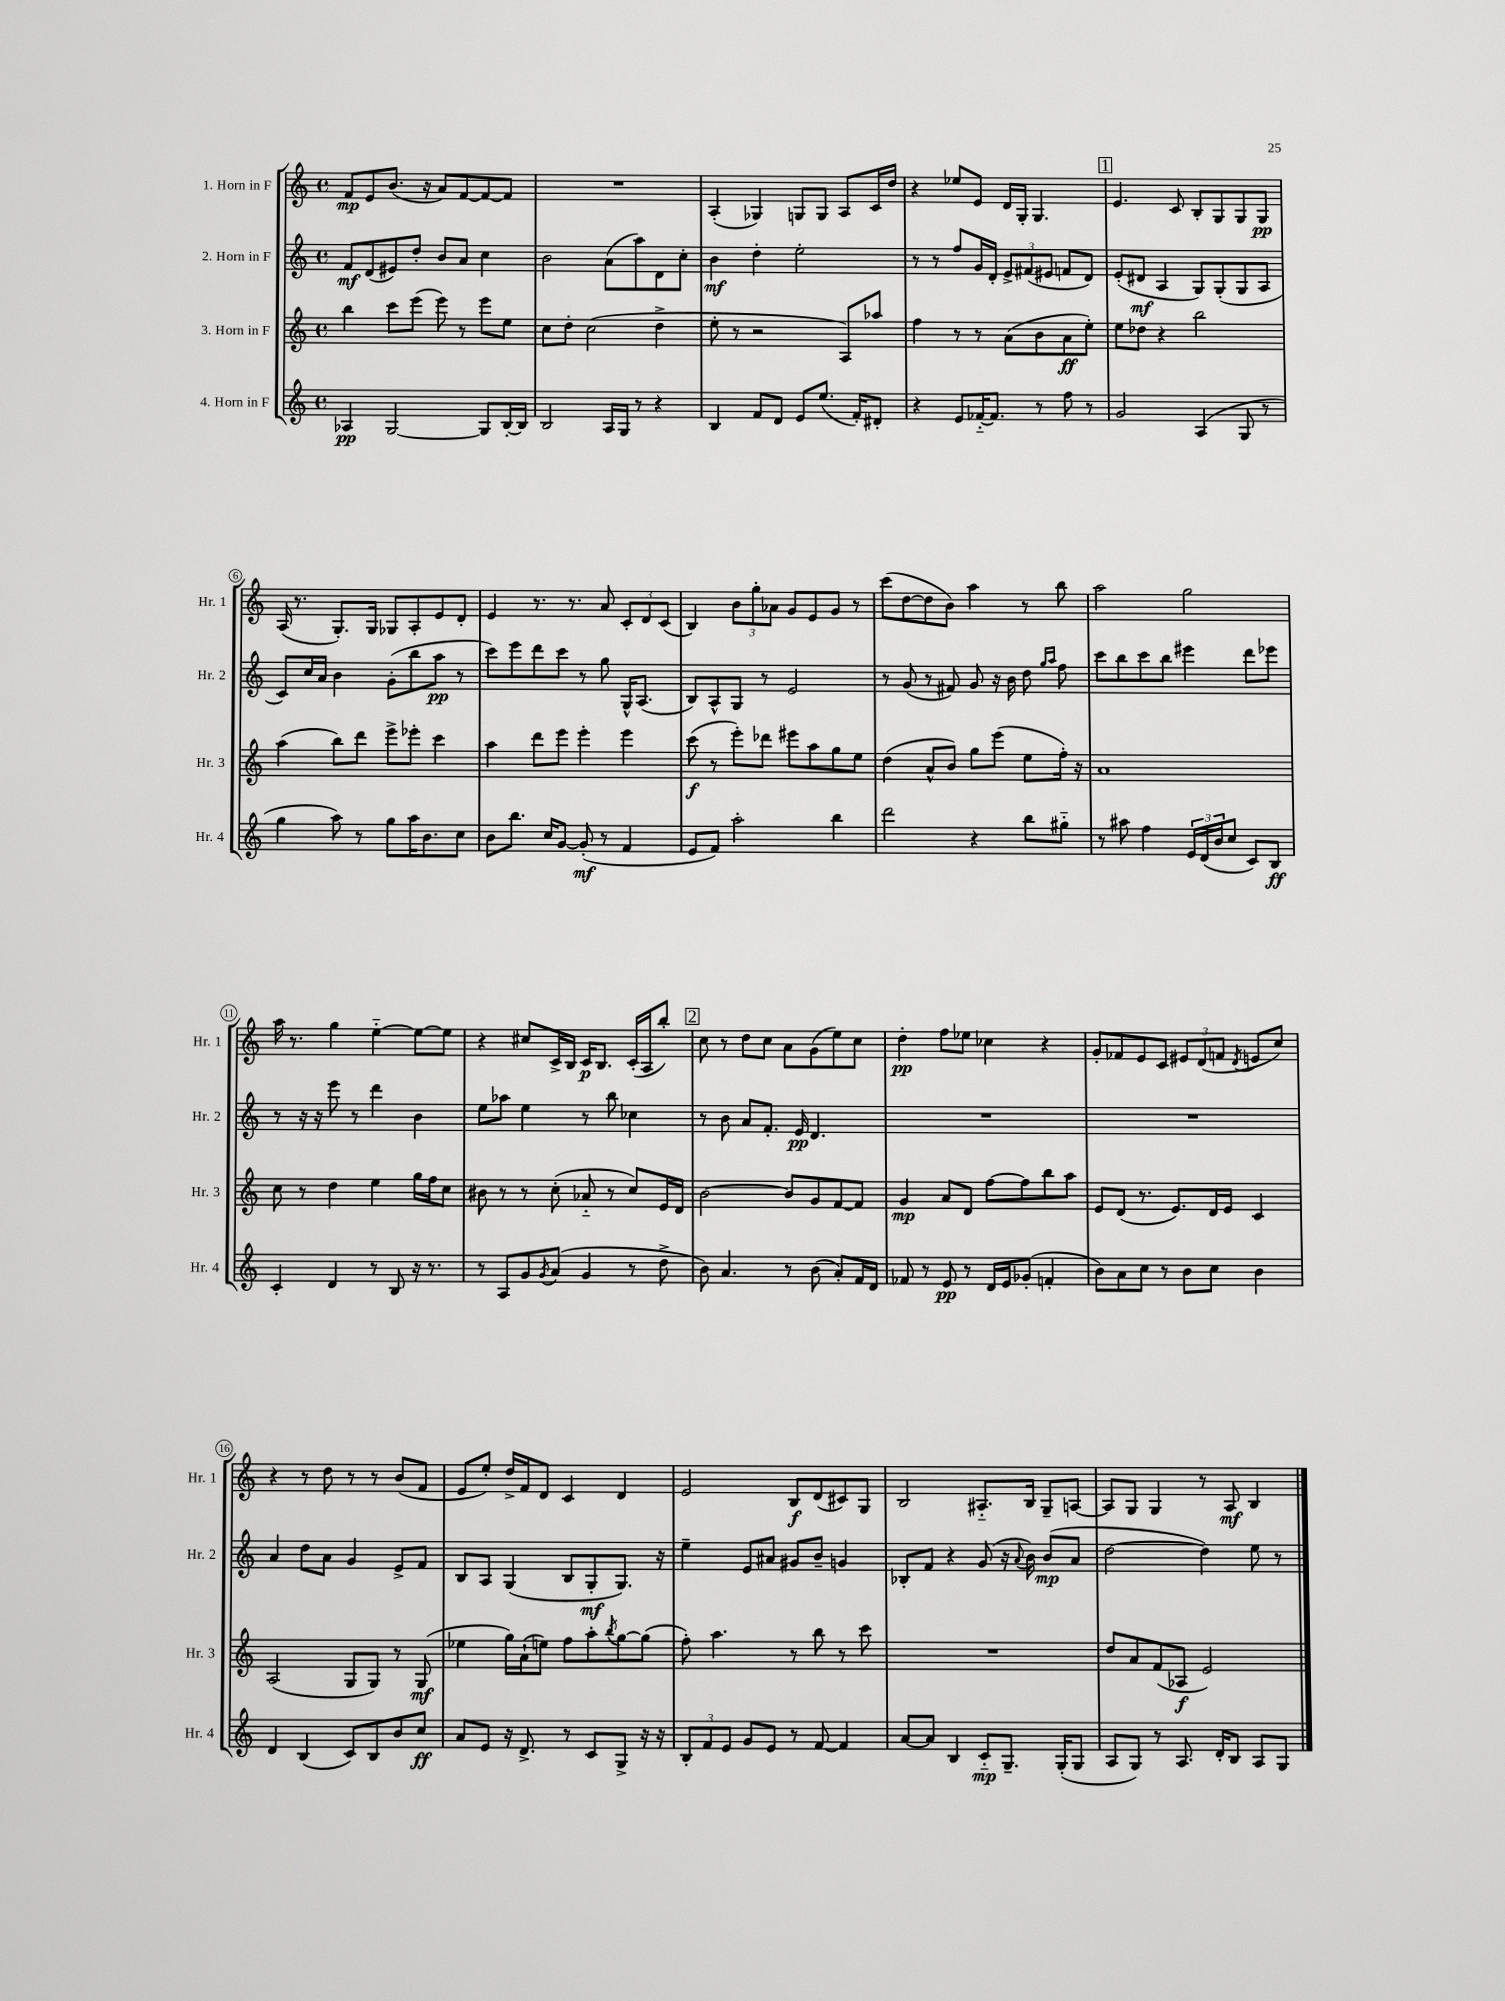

**kern	**kern	**kern	**kern
*staff4	*staff3	*staff2	*staff1
*clefG2	*clefG2	*clefG2	*clefG2
*k[]	*k[]	*k[]	*k[]
*M4/4	*M4/4	*M4/4	*M4/4
*met(c)	*met(c)	*met(c)	*met(c)
4A-	4bb	8f	8f
.	.	(8d	8e
[2G	8ccc	8e#)	(8.b
.	(8eee	8dd'	.
.	.	.	16r
.	8eee)	8b	8a)
.	8r	8a	[8f
8G]	8eee	4cc	8f_
[16B'	8ee	.	8f]
16B]	.	.	.
=	=	=	=
2B	8cc	2b	1r
.	8dd'	.	.
.	(2cc	.	.
16A	.	(8a	.
16G	.	.	.
8r	.	8aa)	.
4r	4dd^	8d	.
.	.	8cc'	.
=	=	=	=
4B	8ee'	4b	(4A'
.	8r	.	.
8f	2r	4dd'	4G-)
8d	.	.	.
8e	.	2ee'	8G
(8.ee	.	.	8G
.	8A)	.	8A
16f')	.	.	.
8d#'	8aa-	.	16c
.	.	.	16dd
=	=	=	=
4r	4ff	8r	4r
.	.	8r	.
8e	8r	8ff	8ee-
[16f-'~	8r	16g	8e
8.f-]	.	16d'	.
.	(8a	12e^	16d
.	.	.	16G'
.	.	(12f#	.
8r	8b	.	4.G
.	.	12e#	.
8ff	8a	8f	.
8r	8ee')	8d)	.
=	=	=	=
2g	8ee	(8e'	4.e
.	8dd-	8d#	.
.	4r	4A	.
.	.	.	8c
(4A	2bb	8G)	8B'
.	.	(8G'	8G
8G	.	8G	8G
8r	.	8A	8G
=	=	=	=
4gg	(4aa	8c)	(16A
.	.	.	8.r
.	.	16cc	.
.	.	16a	.
8aa)	8bb)	4b	8.G')
8r	8ddd	.	.
.	.	.	16G
8gg	8eee^	(8g'	8G-
16aa	8eee-'	8bb	8A'
8.b	.	.	.
.	4ccc	8aa	8e
8cc	.	8r	8d'
=	=	=	=
8b	4aa	8ccc)	4e
8.bb	.	8eee	.
.	8ddd	8ddd	8.r
16cc	.	.	.
[8g	8eee	8ccc	.
.	.	.	8.r
(8g']	4eee'	8r	.
8r	.	8gg	8a
4f	4eee	16G^^	12c'
.	.	(8.A	.
.	.	.	12d
.	.	.	(12c
=	=	=	=
8e	(8ccc	8B)	4B)
8f)	8r	8A^^	.
2aa'	8eee')	8G	12b
.	.	.	12gg'
.	8ddd-	8r	.
.	.	.	12a-
.	8eee#	2e	8g
.	8aa	.	8e
4bb	8gg	.	8g
.	8ee	.	8r
=	=	=	=
2ddd	(4dd	8r	(8ccc
.	.	(8g	[8dd
.	8a^^	8r	8dd]
.	8b)	8f#)	8b)
4r	8gg	8g	4aa
.	(8eee	16r	.
.	.	16b	.
8bb	8ee	8dd	8r
.	.	16qqgg	.
.	.	16qqaa	.
8gg#'~	16ff')	8ff	8bb
.	16r	.	.
=	=	=	=
8r	1a	8ccc	2aa
8aa#	.	8bb	.
4ff	.	8ccc	.
.	.	8bb	.
24e	.	4eee#	2gg
(24d	.	.	.
24b	.	.	.
8cc	.	.	.
8c)	.	8ddd	.
8B	.	8eee-	.
=	=	=	=
4c'	8cc	8r	16aa
.	.	.	8.r
.	8r	16r	.
.	.	16r	.
4d	4dd	8eee	4gg
.	.	8r	.
8r	4ee	4ddd	[4ee'~
8B	.	.	.
16r	16gg	4b	8ee_
8.r	16ff	.	.
.	8cc	.	8ee]
=	=	=	=
8r	8b#	8ee	4r
8A	8r	8aa-	.
8g	8r	4ee	8cc#
8qg	.	.	.
(8a	(8cc'	.	16c^
.	.	.	16B
4g	8a-'~	8r	16c
.	.	.	8.B
.	8r	8bb	.
8r	8cc)	4cc-	(16c'
.	.	.	16A
8dd^	16e	.	8bb')
.	16d	.	.
=	=	=	=
8b)	[2b	8r	8cc
4.a	.	8b	8r
.	.	8a	8dd
.	.	8.f'	8cc
8r	8b]	.	8a
.	.	16e	.
(8b	8g	4.d	(8g
8a')	[8f	.	8ee)
16f	8f]	.	8cc
16d	.	.	.
=	=	=	=
8f-	4g	1r	4dd'
8r	.	.	.
8e	8a	.	8ff
8r	8d	.	8ee-
16d	[8ff	.	4cc-
16e	.	.	.
(8g-'	8ff]	.	.
4f'	8bb	.	4r
.	8aa	.	.
=	=	=	=
8b)	8e	1r	8g'
8a	(8d	.	8f-
8cc	8.r	.	8e
8r	.	.	8c
.	8.e)	.	.
8b	.	.	12e#
.	.	.	(12d
8cc	16d	.	.
.	.	.	12f
.	16e	.	.
.	.	.	8qd
4b	4c	.	8e
.	.	.	8cc)
=	=	=	=
4d	(2A	4a	4r
(4B	.	8dd	8r
.	.	8a	8dd
8c)	8G	4g	8r
8B	8G)	.	8r
8b	8r	8e^	(8b
8cc	(8G	8f	8f
=	=	=	=
8a	4ee-	8B	8e
8e	.	8A	8ee')
16r	16gg)	(4G	16dd^
8.d^	(16a`	.	16f
.	8ee)	.	8d
8r	8ff	8B	4c
8c	8aa'	8G'	.
.	8qbb	.	.
8G^	[8gg	8.G)	4d
16r	(8gg]	.	.
16r	.	16r	.
=	=	=	=
12B'	8ff')	4ee~	2e
12f	.	.	.
.	4.aa	.	.
12e	.	.	.
8g	.	8e	.
8e	.	8a#	.
8r	8r	8g#	8B
[8f	8bb	8b~	(8d
4f]	8r	4g	8c#)
.	8ccc	.	8G
=	=	=	=
[8a	1r	8B-'	2B
8a]	.	8f	.
4B	.	4r	.
8c'~	.	(8g	8.A#'~
8.G~	.	16r	.
.	.	8qqa	.
.	.	16b)	16B
.	.	(8b	8G~
(16G'	.	.	.
8G	.	8a	[8A
=	=	=	=
8A	8dd	[2dd	8A]
8G)	8a	.	8G
8r	(8f	.	4G
8.A	8A-	.	.
.	2e)	4dd])	8r
16d'	.	.	.
8B	.	.	8A
8A	.	8ee	4B
8G	.	8r	.
==	==	==	==
*-	*-	*-	*-
